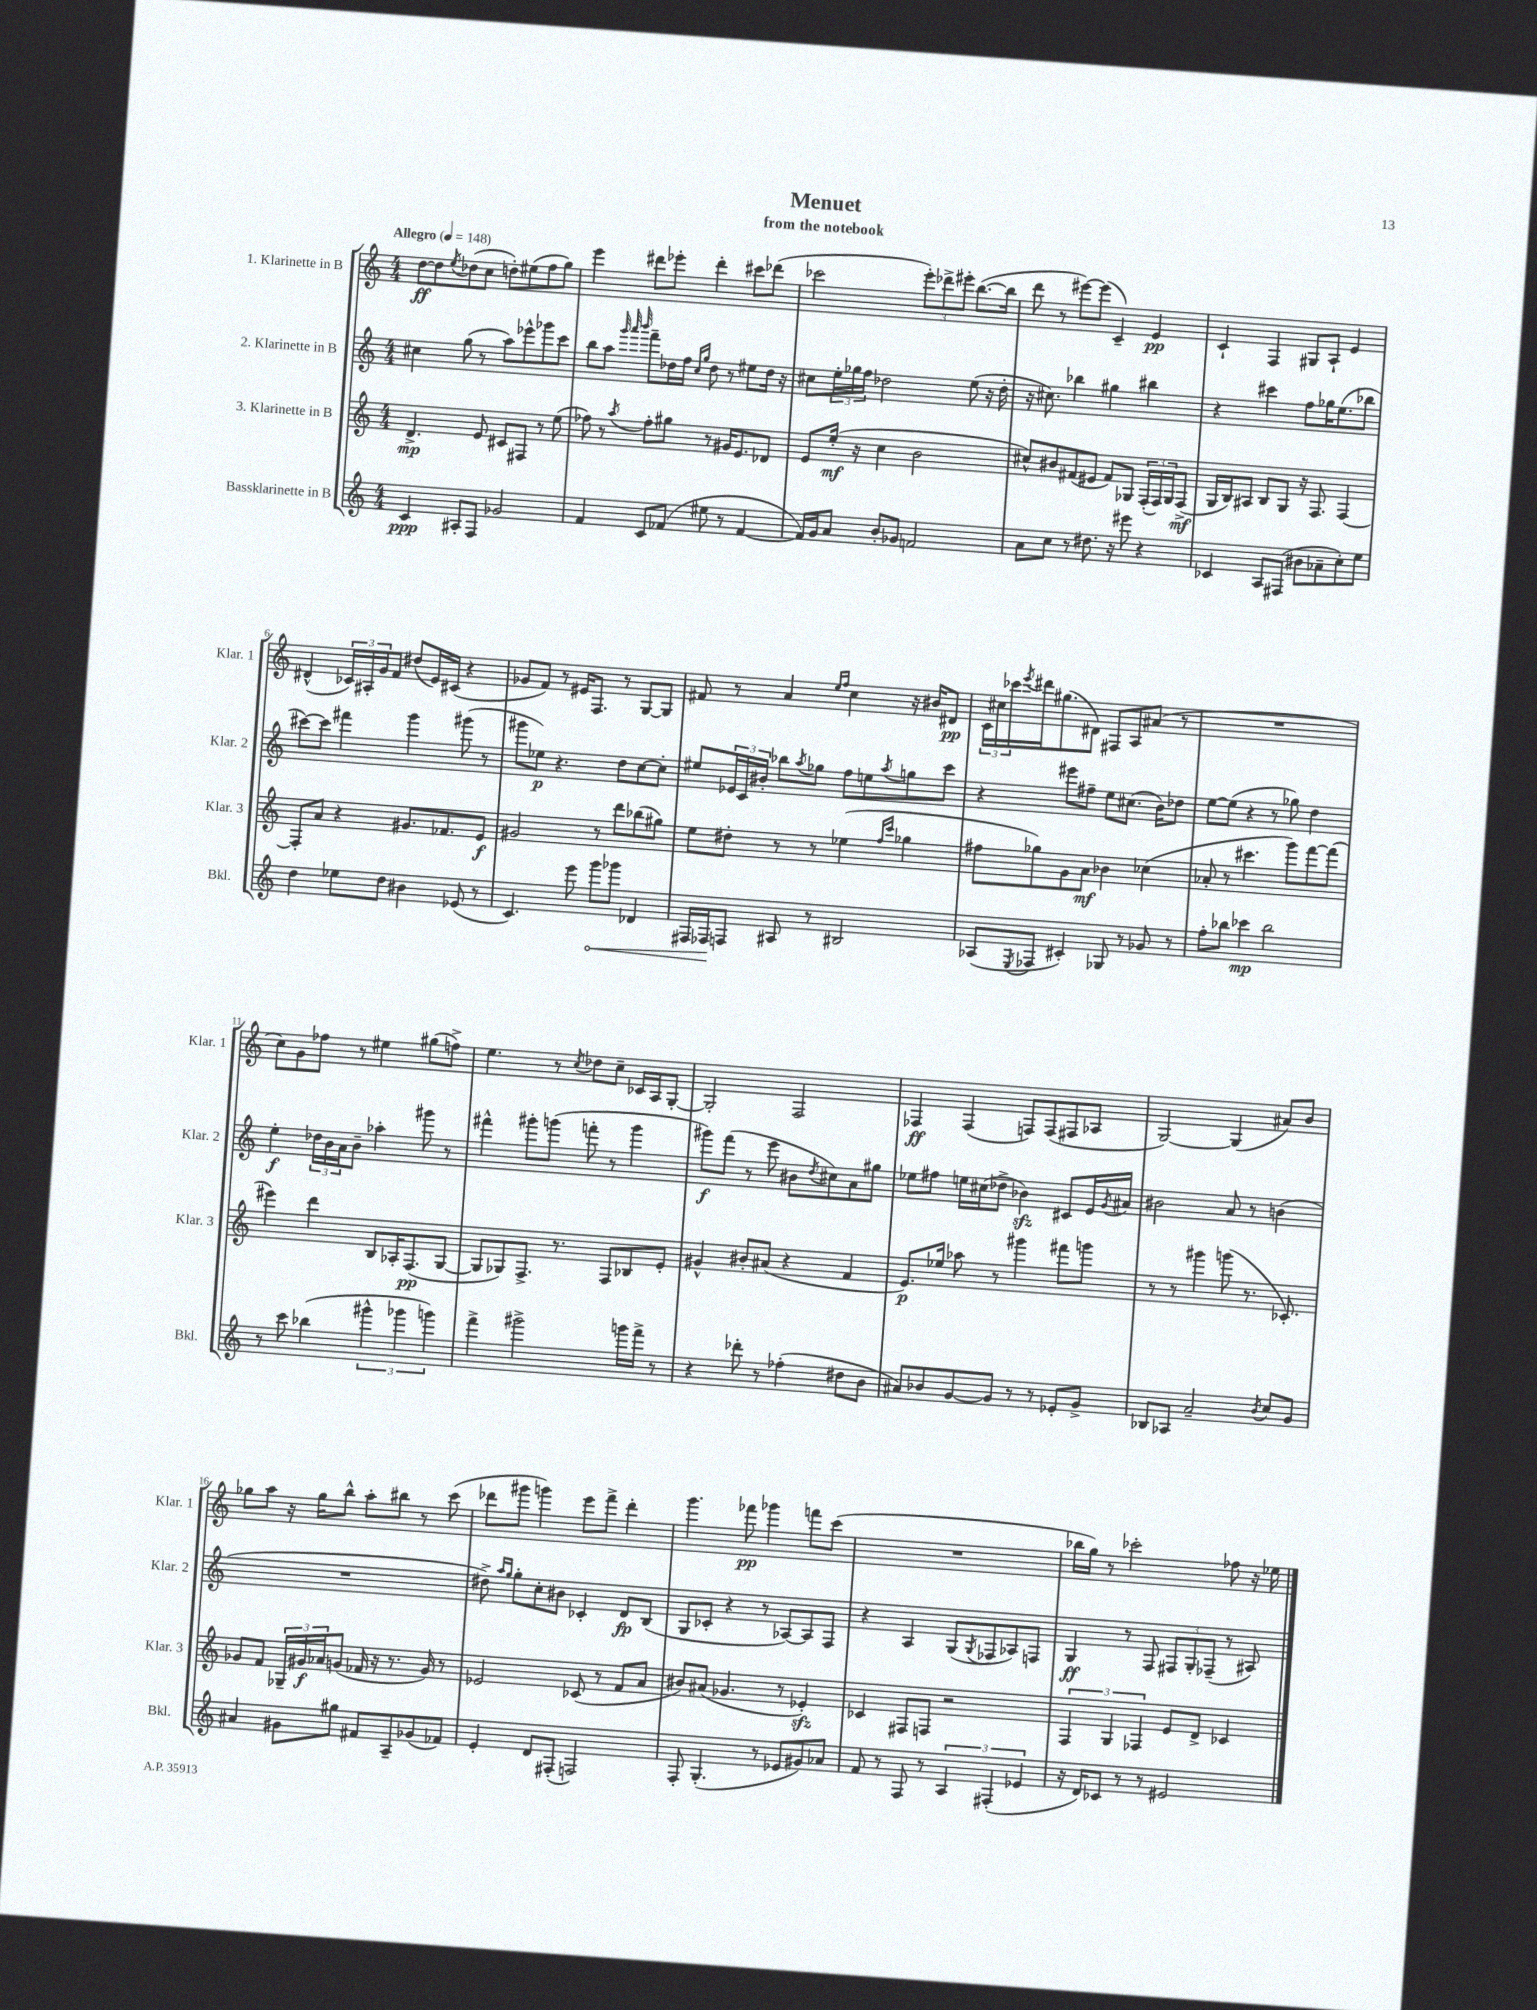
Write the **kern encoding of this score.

**kern	**dynam	**kern	**dynam	**kern	**dynam	**kern	**dynam
*part4	*part4	*part3	*part3	*part2	*part2	*part1	*part1
*staff4	*staff4	*staff3	*staff3	*staff2	*staff2	*staff1	*staff1
*I"Bassklarinette in B	*	*I"3. Klarinette in B	*	*I"2. Klarinette in B	*	*I"1. Klarinette in B	*
*I'Bkl.	*	*I'Klar. 3	*	*I'Klar. 2	*	*I'Klar. 1	*
*clefG2	*	*clefG2	*	*clefG2	*	*clefG2	*
*k[]	*	*k[]	*	*k[]	*	*k[]	*
*M4/4	*	*M4/4	*	*M4/4	*	*M4/4	*
*MM148	*	*MM148	*	*MM148	*	*MM148	*
=1	=1	=1	=1	=1	=1	=1	=1
!	!	!	!	!	!	!LO:TX:a:B:t=Allegro	!
4c/	ppp	4.d^/	mp	4cc#X\	.	[8dd\L	ff
.	.	.	.	.	.	8dd\]	.
.	.	.	.	.	.	8qee/	.
8A#X'/L	.	.	.	(8gg\	.	(8dd-X\	.
8F/J	.	8e/	.	8r	.	8cc\J	.
2g-X/	.	8c#X/L	.	8aa\L)	.	8ddn'\L)	.
.	.	8F#X/J	.	8eee-X^^\	.	(8ee#X\	.
.	.	8r	.	8ggg-X\	.	8ff\	.
.	.	(8ee\	.	8ccc\J	.	8gg\J)	.
=2	=2	=2	=2	=2	=2	=2	=2
4f/	.	8ff-X\)	.	8bb\L	.	4eee\	.
.	.	8r	.	8aa\J	.	.	.
.	.	.	.	32qqggg/	.	.	.
.	.	.	.	32qqaaa/	.	.	.
.	.	8qaa/	.	32qqbbb/	.	.	.
8c/L	.	8ff-'\L	.	8fff~\L	.	8ddd#X\L	.
(8f-X/J	.	8gg#X\J	.	16dd-X\L	.	8eee-X'\J	.
.	.	.	.	16ff\JJ	.	.	.
.	.	.	.	16qqcc/LL	.	.	.
.	.	.	.	16qqgg/JJ	.	.	.
8ee#X\	.	8r	.	8dd-\	.	4ddd#'\	.
8r	.	16g#X/KL	.	8r	.	.	.
.	.	8.e/	.	.	.	.	.
[4f-/	.	.	.	8ee#X\L	.	8ccc#X\L	.
.	.	8d-X/J	.	16dd-\Jk	.	(8ddd-X\J	.
.	.	.	.	16r	.	.	.
=3	=3	=3	=3	=3	=3	=3	=3
16f-/LL])	.	8e/L	.	8cc#X\L	.	2ccc-X\	.
16g/J	.	.	.	.	.	.	.
8a/J	.	(16ee'/Jk	mf	24ee'\L	.	.	.
.	.	.	.	24gg-X\	.	.	.
.	.	16r	.	.	.	.	.
.	.	.	.	24ff\JJ	.	.	.
8b'/L	.	4cc\	.	2dd-X\	.	.	.
8g-X/J	.	.	.	.	.	.	.
2fn/	.	2b\	.	.	.	12eee'\L)	.
.	.	.	.	.	.	12ddd-X^\	.
.	.	.	.	.	.	12eee#X'\J	.
.	.	.	.	(8ee\	.	([8.bb\L	.
.	.	.	.	16r	.	.	.
.	.	.	.	16dd-'\	.	16bb\Jk]	.
=4	=4	=4	=4	=4	=4	=4	=4
8a\L	.	8cc#X^^/L)	.	16r	.	8ddd\	.
.	.	.	.	8.cc#X\)	.	.	.
8cc\J	.	8b#X/	.	.	.	8r	.
8r	.	(8f#X/	.	4bb-X\	.	[8eee#X\L)	.
8.dd#X\	.	8e#X/J	.	.	.	(8eee#\J]	.
.	.	8f#/L)	.	4gg#X\	.	4c~/)	.
16r	.	.	.	.	.	.	.
8eee#X\	.	8G-X/J	.	.	.	.	.
4r	.	(24F'/LL	.	4bb#X\	.	4e/	pp
.	.	24F/)	.	.	.	.	.
.	.	24G-/J	.	.	.	.	.
.	.	(8F^/J	mf	.	.	.	.
=5	=5	=5	=5	=5	=5	=5	=5
4c-X/	.	16G/LL	.	4r	.	4c`/	.
.	.	16B/J)	.	.	.	.	.
.	.	8A#X/J	.	.	.	.	.
8A/L	.	8B/L	.	4ccc#X\	.	4F/	.
(8F#X/J	.	8G/J	.	.	.	.	.
8b#X\L	.	16r	.	8ff\L	.	8G#X/L	.
.	.	8.F/	.	.	.	.	.
8a-X~\	.	.	.	16gg-X\K	.	8A`/J	.
.	.	.	.	(8.ee\	.	.	.
8cc'\)	.	[4F/	.	.	.	4e/	.
8ee\J	.	.	.	8bb-X\J	.	.	.
!!LO:LB:g=z
=6	=6	=6	=6	=6	=6	=6	=6
4dd\	.	8F'/L]	.	[8ccc#X\L)	.	(4d#X^^/	.
.	.	8a/J	.	8ccc#\J]	.	.	.
8ee-X\L	.	4r	.	4fff#X\	.	24c-X/LL)	.
.	.	.	.	.	.	24A#X'/	.
.	.	.	.	.	.	24g/J	.
8dd\J	.	.	.	.	.	8f/J	.
4b#X\	.	8.g#X/L	.	4ggg\	.	(8dd#X/L	.
.	.	.	.	.	.	16e/L)	.
.	.	8.f-X/	.	.	.	(16c#X/JJ	.
(8e-X/	.	.	.	(8ggg#X\	.	4r	.
8r	.	8e/J	f	8r	.	.	.
=7	=7	=7	=7	=7	=7	=7	=7
4.c/)	.	2g#X/	.	8ggg#X\L	.	8g-X/L	.
.	.	.	.	8ee-X\J)	p	8f/J)	.
.	.	.	.	4.r	.	8r	.
8eee\	.	.	.	.	.	16e#X/KL	.
.	.	.	.	.	.	8.F/J	.
!	!LO:HP:b	!	!	!	!	!	!
8ggg\L	<	8r	.	.	.	.	.
8ggg-X\J	.	8ddd\L	.	8dd\L	.	8r	.
4d-X/	.	(8bb-X\	.	[8cc\	.	[8G/L	.
.	.	8gg#X\J)	.	8cc'\J]	.	8G/J]	.
=8	=8	=8	=8	=8	=8	=8	=8
16F#X/LL	.	8ee\L	.	8ee#X/L	.	8f#X/	.
16F-X/J	.	.	.	.	.	.	.
8Fn/J	[	8dd#X'\J	.	24e-X/L	.	8r	.
.	.	.	.	24c/	.	.	.
.	.	.	.	24b#X'/JJ	.	.	.
8A#X/	.	8r	.	8bb-X\L	.	4a/	.
.	.	.	.	8qaa/	.	.	.
8r	.	8r	.	8gg-X\J	.	.	.
.	.	.	.	.	.	16qqee/LL	.
.	.	.	.	.	.	16qqff/JJ	.
2B#X/	.	(4ee-X\	.	8ff\L	.	4cc\	.
.	.	.	.	8een\	.	.	.
.	.	16qqff/LL	.	.	.	.	.
.	.	16qqccc/JJ	.	8qaa/	.	.	.
.	.	4gg-X\	.	8ggn\	.	16r	.
.	.	.	.	.	.	16b#X/KL	.
.	.	.	.	8ccc\J	.	8d#X/J	pp
=9	=9	=9	=9	=9	=9	=9	=9
(8A-X/L	.	8ff#X\L	.	4r	.	24c\LL	.
.	.	.	.	.	.	24cc#X\	.
.	.	.	.	.	.	24ccc-X\	.
8qE/	.	.	.	.	.	8qeee/	.
8F-X/J	.	8gg-X\)	.	.	.	16ddd#X\J	.
.	.	.	.	.	.	(8.gg#X\	.
4c#X'/)	.	8g\	.	8eee#X\L	.	.	.
.	.	8a\J	mf	8ff#X~\J	.	8d#X\J)	.
8G-X/	.	4b-X\	.	8ee\L	.	8F#X/L	.
8r	.	.	.	(8.cc#X\J	.	8A/	.
8g-X/	.	(4cc-X\	.	.	.	(8a#X/J	.
.	.	.	.	16b\KL)	.	.	.
8r	.	.	.	8dd-X\J	.	8r	.
=10	=10	=10	=10	=10	=10	=10	=10
8ff'\L	.	8a-X'/	.	[8ee\L	.	1r	.
8bb-X\J	.	8r	.	(8ee\J]	.	.	.
4ccc-X\	mp	4.ccc#X\	.	4r	.	.	.
2bb-\	.	.	.	8r	.	.	.
.	.	8ggg\L)	.	8gg-X\)	.	.	.
.	.	[8fff\	.	4dd\	.	.	.
.	.	(8fff\J]	.	.	.	.	.
!!LO:LB:g=z
=11	=11	=11	=11	=11	=11	=11	=11
8r	.	4eee#X\)	.	4ee'\	f	8cc\L)	.
8ccc\	.	.	.	.	.	8g\	.
(4bb-X\	.	4ddd\	.	24dd-X\LL	.	8ff-X\J	.
.	.	.	.	24b\	.	.	.
.	.	.	.	24a\J	.	.	.
.	.	.	.	8b~\J	.	8r	.
6ggg#X^^\	.	8B/L	.	4aa-X'\	.	4ee#X\	.
.	.	16A-X'/K	.	.	.	.	.
6ggg-X\	.	.	.	.	.	.	.
.	.	(8.F/	pp	.	.	.	.
.	.	.	.	8ggg#X\	.	(8gg#X\L	.
6gggn\)	.	.	.	.	.	.	.
.	.	[8G/J	.	8r	.	8ffn^\J)	.
=12	=12	=12	=12	=12	=12	=12	=12
4fff^\	.	8G/L]	.	4fff#X^^\	.	4.ee\	.
.	.	8G-X/)	.	.	.	.	.
2ggg#X^\	.	8.F^/J	.	8ggg#X'\L	.	.	.
.	.	.	.	(8gggn\J	.	8r	.
.	.	8.r	.	.	.	.	.
.	.	.	.	.	.	8qcc/	.
.	.	.	.	8fffn'\	.	8dd-X\L	.
.	.	8F/L	.	8r	.	8cc~\J	.
16gggn\LL	.	8B-X/	.	4ggg\	.	16c-X/LL	.
16fff^\JJ	.	.	.	.	.	16A/J	.
8r	.	8e'/J	.	.	.	[8G'/J	.
=13	=13	=13	=13	=13	=13	=13	=13
4r	.	4g#X^^/	.	8ggg#X\L)	f	2G'/]	.
.	.	.	.	(8fff\J	.	.	.
8ddd-X'\	.	8b#X'/L	.	8r	.	.	.
8r	.	(8a#X/J	.	8eee\	.	.	.
(4ff-X'\	.	4r	.	8b#X\L	.	2F/	.
.	.	.	.	8qdd/	.	.	.
.	.	.	.	8cc#X\)	.	.	.
8dd#X\L	.	4f/	.	8a\	.	.	.
8b\J	.	.	.	8gg#X\J	.	.	.
=14	=14	=14	=14	=14	=14	=14	=14
8a#X/L)	.	8.e/L)	p	8ee-X\L	.	4F-X/	ff
8b-X/	.	.	.	8ff#X\J	.	.	.
.	.	16ee-X/Jk	.	.	.	.	.
[8g/	.	8aa-X\	.	16een\LL	.	(4F-/	.
.	.	.	.	(16cc#X\J	.	.	.
8g/J]	.	8r	.	8dd-X^\J	.	.	.
8r	.	4ggg#X\	.	4b-Xzz\)	.	8Fn/L)	.
8r	.	.	.	.	.	(8F/	.
8e-X'/L	.	8fff#X\L	.	8c#X/L	.	8F#X/	.
8g^/J	.	8gggn\J	.	16e/L	.	8A-X/J	.
.	.	.	.	8qg/	.	.	.
.	.	.	.	16a#X/JJ	.	.	.
=15	=15	=15	=15	=15	=15	=15	=15
8B-X/L	.	8r	.	2b#X\	.	[2G/)	.
8A-X/J	.	8r	.	.	.	.	.
2a~/	.	4ggg#X\	.	.	.	.	.
.	.	(8gggn\	.	8a/	.	(4G/]	.
.	.	8.r	.	8r	.	.	.
8qb/	.	.	.	.	.	.	.
8cc/L	.	.	.	(4bn\	.	8a#X/L)	.
.	.	8.c-X'/)	.	.	.	.	.
8g/J	.	.	.	.	.	8b/J	.
!!LO:LB:g=z
=16	=16	=16	=16	=16	=16	=16	=16
4a#X/	.	8g-X/L	.	1r	.	8gg-X\L	.
.	.	8f/J	.	.	.	8aa\J	.
8g#X\L	.	24G-X~/LL	.	.	.	16r	.
.	.	24g#X/	f	.	.	.	.
.	.	.	.	.	.	16gg-\KL	.
.	.	24a-X/J	.	.	.	.	.
8gg#X\J	.	(8gn/J	.	.	.	8bb^^\J	.
8f#X/L	.	16f-X/	.	.	.	8aa'\L	.
.	.	16r	.	.	.	.	.
8A~/	.	8.r	.	.	.	8bb#X\J	.
(8g-X/	.	.	.	.	.	8r	.
.	.	16g/)	.	.	.	.	.
8f-X/J)	.	8r	.	.	.	(8ccc\	.
=17	=17	=17	=17	=17	=17	=17	=17
4e'/	.	2e-X/	.	8dd#X^\)	.	8ddd-X\L	.
.	.	.	.	16qqaa/LL	.	.	.
.	.	.	.	16qqgg/JJ	.	.	.
.	.	.	.	8gg'\L	.	8ggg#X\J	.
8d/L	.	.	.	8cc'\	.	4gggn\)	.
(8F#X'/J	.	.	.	8b#X\J	.	.	.
2Fn/)	.	(8c-X/	.	4c-X'/	.	8eee\L	.
.	.	8r	.	.	.	8fff^\J	.
.	.	8f/L	.	8d/L	fp	4ddd-'\	.
.	.	8a/J	.	(8B/J	.	.	.
=18	=18	=18	=18	=18	=18	=18	=18
8F'/	.	8b#X/L)	.	8G/L	.	4.ggg\	.
(4.G'/	.	(8a#X/J	.	8c-X'/J	.	.	.
.	.	4.g-X/	.	4r	.	.	.
.	.	.	.	.	.	8fff-X\	pp
8r	.	.	.	8r	.	4ggg-X\	.
8e-X/L	.	8r	.	[8A-X/L)	.	.	.
8g#X/)	.	4e-Xzz'/)	.	8A-/]	.	8fffn\L	.
8a-X/J	.	.	.	8F/J	.	(8ccc\J	.
=19	=19	=19	=19	=19	=19	=19	=19
8f/	.	4c-X/	.	4r	.	1r	.
8r	.	.	.	.	.	.	.
8F/	.	8F#X/L	.	4A/	.	.	.
8r	.	8Fn/J	.	.	.	.	.
6A/	.	2r	.	(8G/L	.	.	.
.	.	.	.	8qG/	.	.	.
.	.	.	.	8F-X/	.	.	.
(6F#X'/	.	.	.	.	.	.	.
.	.	.	.	8A-X/)	.	.	.
6e-X/	.	.	.	.	.	.	.
.	.	.	.	8Fn/J	.	.	.
=20	=20	=20	=20	=20	=20	=20	=20
16r	.	6F/	.	4G/	ff	16bb-X\LL	.
16d/KL)	.	.	.	.	.	16gg\JJ)	.
8c-X/J	.	.	.	.	.	8r	.
.	.	6G/	.	.	.	.	.
8r	.	.	.	8r	.	2ccc-X'\	.
.	.	6F-X/	.	.	.	.	.
8r	.	.	.	8F/	.	.	.
2e#X/	.	8e/L	.	12F#X/L	.	.	.
.	.	.	.	12G'/	.	.	.
.	.	8d^/J	.	.	.	.	.
.	.	.	.	(12F-X~/J	.	.	.
.	.	4c-X/	.	8r	.	8ff-X\	.
.	.	.	.	8A#X/)	.	16r	.
.	.	.	.	.	.	16ee-X\	.
==	==	==	==	==	==	==	==
*-	*-	*-	*-	*-	*-	*-	*-
